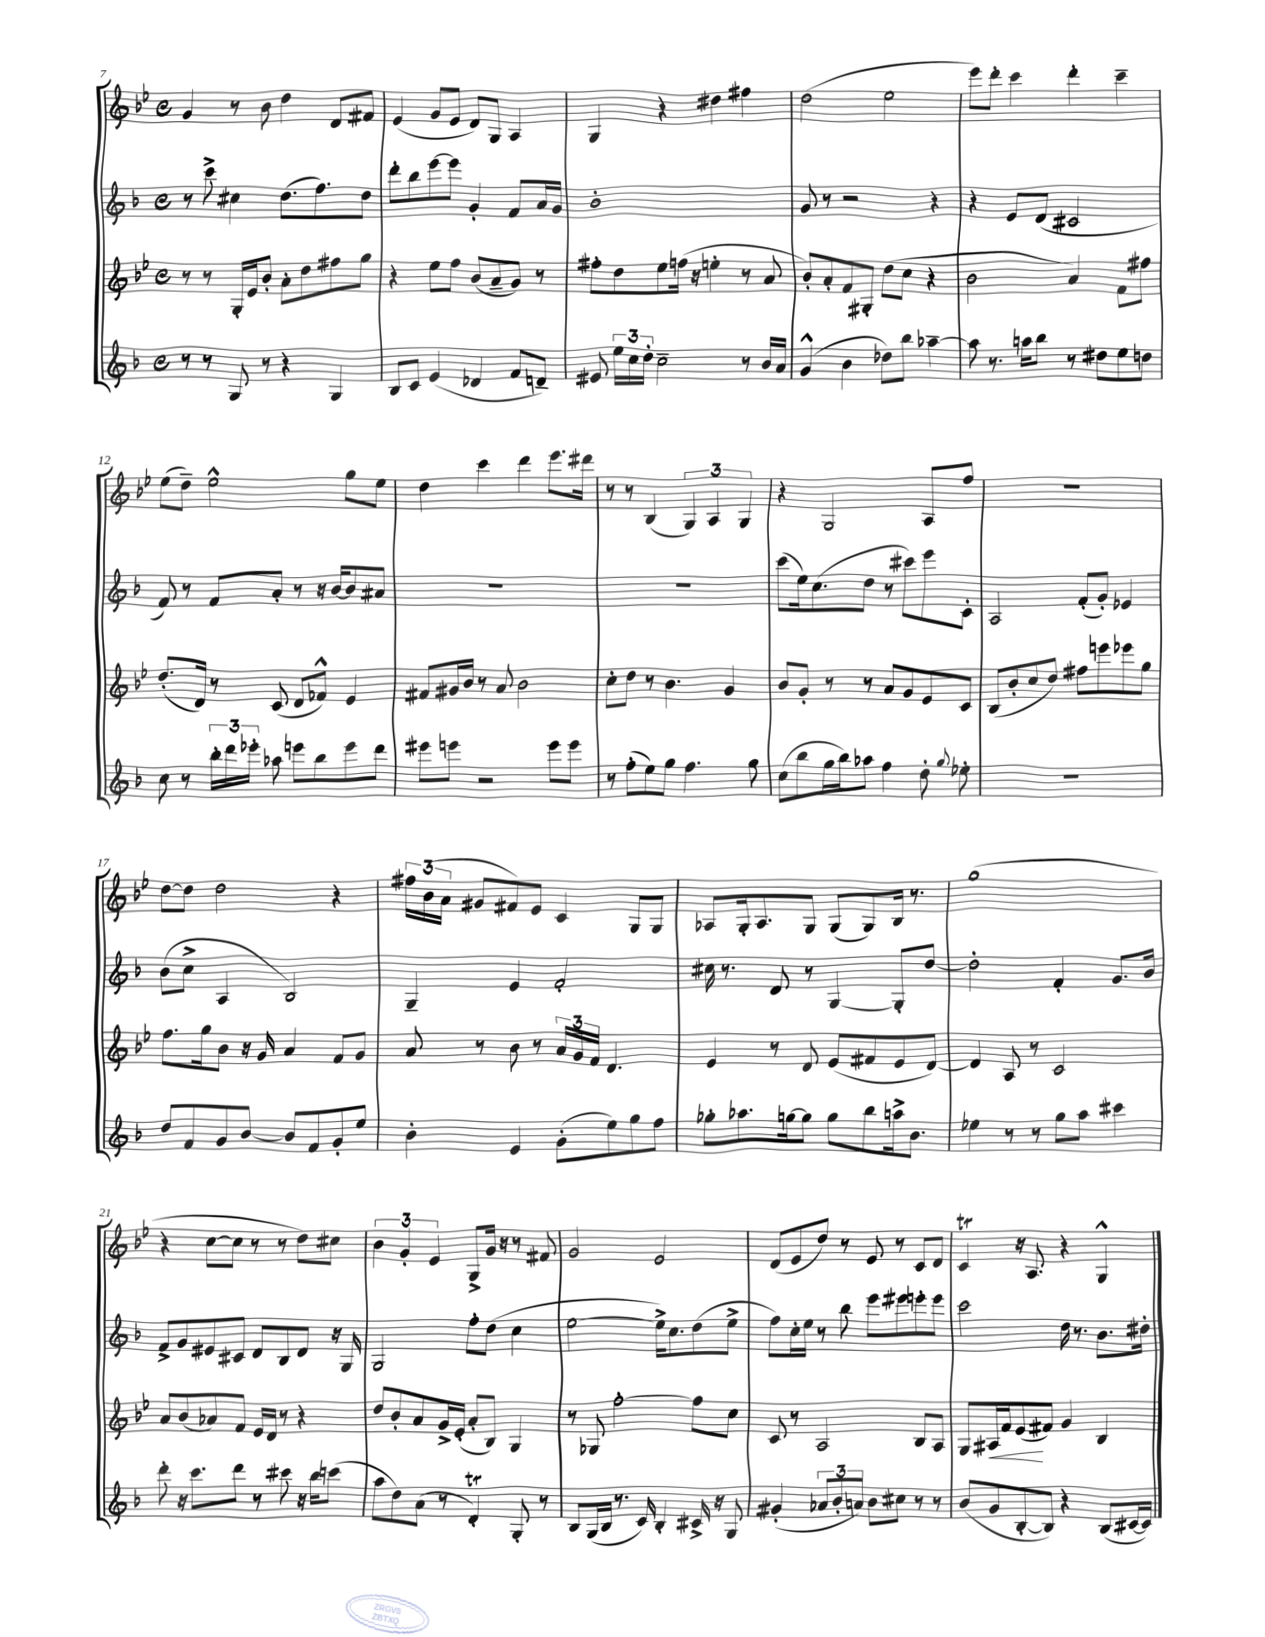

**kern	**kern	**dynam	**kern	**kern
*part4	*part3	*part3	*part2	*part1
*staff4	*staff3	*staff3	*staff2	*staff1
*clefG2	*clefG2	*	*clefG2	*clefG2
*k[b-]	*k[b-e-]	*	*k[b-]	*k[b-e-]
*M4/4	*M4/4	*	*M4/4	*M4/4
*met(c)	*met(c)	*	*met(c)	*met(c)
=7	=7	=7	=7	=7
8r	8r	.	8r	4g/
8r	8r	.	8ccc^\	.
8G/	16G'/LL	.	4cc#X\	8r
.	16e-/J	.	.	.
8r	8b-'/J	.	.	8b-\
4r	8a'\L	.	(8.dd\L	4dd\
.	8dd\	.	.	.
.	.	.	8.ff\)	.
4G/	8ff#X\	.	.	8d/L
.	8gg\J	.	8dd\J	8f#X/J
=8	=8	=8	=8	=8
8B-/L	4r	.	8ddd'\L	(4e-/
8c/J	.	.	8bb-\	.
(4e/	8ee-\L	.	[8eee\	8g/L
.	8ff\J	.	8eee\J]	8e-/J
4d-X/	(8b-/L	.	4g'/	8d/L)
.	8a~/	.	.	8G/J
8f/L	8g/J)	.	8f/L	4A/
8dn~/J)	8r	.	16a/L	.
.	.	.	16g/JJ	.
=9	=9	=9	=9	=9
8e#X/	8ff#X'\L	.	1b-'	4G/
24ee\LL	8dd\	.	.	.
24cc\	.	.	.	.
24dd'\JJ	.	.	.	.
2cc~\	8ee-\	.	.	4r
.	(16ffn\Jk	.	.	.
.	16r	.	.	.
.	4een'\	.	.	4dd#X\
8r	8r	.	.	4ff#X\
16b-/LL	8a/	.	.	.
16a/JJ	.	.	.	.
=10	=10	=10	=10	=10
(4g^^/	8b-'/L)	.	8g/	(2dd\
.	8a'/	.	8r	.
4b-\	8f/	.	2r	.
.	8G#X'/J	.	.	.
8dd-X\L)	(8dd\L	.	.	2ee-\
8bb-\J	8cc\J	.	.	.
[4aa-X~\	4r	.	4r	.
=11	=11	=11	=11	=11
8aa-\]	2b-\	.	4r	8eee-\L)
8.r	.	.	.	8ddd'\J
.	.	.	8e/L	4ccc\
16aan\KL	.	.	.	.
8bb-\J	.	.	(8d/J	.
8r	4a/)	.	2c#X/	4ddd'\
8dd#X\L	.	.	.	.
8ee\	8f\L	.	.	4ccc~\
8ddn\J	8ff#X\J	.	.	.
!!LO:LB:g=z
=12	=12	=12	=12	=12
8cc\	(8.dd'/L	.	8f/)	(8ee-\L
8r	.	.	8r	8dd~\J)
.	16d/Jk)	.	.	.
24bb-'\LL	8r	.	8f/L	2ee-^^\
24ddd\	.	.	.	.
24eee-X'\JJ	.	.	.	.
8aa-X\	(8c/	.	8a'/J	.
8eeen\L	8d/L	.	8r	.
8bb-\	8f-X^^/J)	.	16r	.
.	.	.	[16b-/KL	.
8eee\	4e-/	.	8b-/]	8gg\L
8ddd\J	.	.	8a#X/J	8ee-\J
=13	=13	=13	=13	=13
8eee#X\L	8f#X/L	.	1r	4dd\
8eeen\J	16g#X/L	.	.	.
.	16b-/JJ	.	.	.
2r	8r	.	.	4ccc\
.	8a/	.	.	.
.	2b-\	.	.	4ddd\
8eee\L	.	.	.	8.eee-\L
8eee\J	.	.	.	.
.	.	.	.	16ddd#X\Jk
=14	=14	=14	=14	=14
8r	8cc'\L	.	1r	8r
(8ff'\L	8dd\J	.	.	8r
8ee\)	8r	.	.	(4B-/
8gg\J	4.b-\	.	.	.
4.ff\	.	.	.	6G/)
.	.	.	.	6A/
.	4g/	.	.	.
.	.	.	.	6G/
8gg\	.	.	.	.
=15	=15	=15	=15	=15
(8cc\L	8b-/L	.	(8ccc\L	4r
8bb-\	8g'/J	.	16ee\k)	.
.	.	.	(8.cc\	.
16gg\L	8r	.	.	2G/
16bb-\J)	.	.	.	.
8aa-X\J	8r	.	8dd\J	.
4ff\	8a/L	.	8r	.
.	8g/	.	8ccc#X\L)	.
8dd'\	8e-/	.	8eee\	8A/L
8qqgg/	.	.	.	.
8ee-X'\	8c/J	.	8c'\J	8ff/J
=16	=16	=16	=16	=16
1r	(8B-/L	.	2A/	1r
.	8b-'/	.	.	.
.	8cc/	.	.	.
.	8dd/J)	.	.	.
.	8ff#X\L	.	(8f'/L	.
.	8eeen\	.	8g'/J)	.
.	8eee-X\	.	4e-X/	.
.	8gg\J	.	.	.
!!LO:LB:g=z
=17	=17	=17	=17	=17
8dd/L	8.ff\L	.	(8b-\L	[8dd\L
8f/	.	.	8cc^\J	8dd\J]
.	16gg\k	.	.	.
8g/	8b-\J	.	4A/	2dd\
[8b-/J	16r	.	.	.
.	16g/	.	.	.
8b-/L]	4a/	.	2B-/)	.
8f/	.	.	.	.
8g'/	8f/L	.	.	4r
8ee/J	8g/J	.	.	.
=18	=18	=18	=18	=18
4b-'\	8a/	.	4G~/	24ff#X\LL
.	.	.	.	(24b-\
.	.	.	.	24a\JJ
.	8r	.	.	8g#X/L
4e/	8b-\	.	4e/	8f#X/)
.	8r	.	.	8e-/J
(8g'\L	24a/LL	.	2f'/	4c/
.	24g/	.	.	.
.	24f/JJ	.	.	.
8ee\)	4.d/	.	.	.
8gg\	.	.	.	8G/L
8ff\J	.	.	.	8G/J
=19	=19	=19	=19	=19
8gg-X'\L	4e-/	.	16cc#X\	8A-X/L
.	.	.	8.r	.
8.aa-X\	.	.	.	16G'/k
.	.	.	.	8.A-/
.	8r	.	8d/	.
[16ggn\k	.	.	.	.
8gg\J]	8d/	.	8r	8G/J
8gg\L	(8e-/L	.	[4G/	(8G/L
8bb-\	8f#X/	.	.	8G/)
16aan^\k	8e-/	.	8G'/L]	16B-/Jk
8.b-\J	.	.	.	8.r
.	[8d/J)	.	[8dd/J	.
=20	=20	=20	=20	=20
4ee-X\	4d/]	.	2dd'\]	(1gg
8r	8A/	.	.	.
8r	8r	.	.	.
8gg\L	2c/	.	4f'/	.
8aa\J	.	.	.	.
4ccc#X\	.	.	8.g/L	.
.	.	.	16b-/Jk	.
!!LO:LB:g=z
=21	=21	=21	=21	=21
8ddd'\	8a/L	.	8f^/L	4r
16r	(8b-/	.	8g/	.
8.ccc\L	.	.	.	.
.	8a-X/)	.	8e#X/	[8cc\L
8ddd\J	8f/J	.	8c#X/J	8cc\J]
8r	16e-/LL	.	8d/L	8r
.	16d/JJ	.	.	.
8ccc#X\	8r	.	8B-/	8r
16r	4r	.	8d/J	8dd\L)
16bb-\KL	.	.	.	.
(8cccn\J	.	.	16r	8cc#X\J
.	.	.	16G/	.
=22	=22	=22	=22	=22
8aa\L	8dd/L	.	2G/	6b-\
8dd\)	8b-'/	.	.	.
.	.	.	.	6g'/
(8a\J	8a/	.	.	.
.	.	.	.	6e-/
8r	16g^/L	.	.	.
.	(16e-'/JJ	.	.	.
4dT'/)	8a'/L	.	8ff'\L	8G^/L
.	8B-/J)	.	(8dd\J	16g/Jk
.	.	.	.	16r
8G'/	4G/	.	4cc\	8r
8r	.	.	.	8f#X/
=23	=23	=23	=23	=23
8B-/L	8r	.	[2ee\	2g/
(16G/L	8G-X/	.	.	.
16B-/JJ	.	.	.	.
8.r	[2ff'\	.	.	.
16c/)	.	.	.	.
4B-'/	.	.	16ee^\KL])	2e-/
.	.	.	8.cc\	.
16c#X^/	8ff\L]	.	(8dd\	.
16r	.	.	.	.
8G/	8cc\J	.	8ee^\J	.
=24	=24	=24	=24	=24
(4g#X'/	8c/	.	8ff\L)	(8d/L
.	8r	.	16cc'\L	8e-/
.	.	.	16ee\JJ	.
12a-X/L	2A/	.	8r	8dd/J)
12b-'/	.	.	.	.
.	.	.	8bb-\	8r
12an/J)	.	.	.	.
8b-\L	.	.	8eee\L	8e-/
8cc#X\J	.	.	8eee#X\	8r
8r	8B-/L	.	8eeen'\	8c/L
8r	8A/J	.	8eee\J	8d/J
=25	=25	=25	=25	=25
(8b-/L	8G/L	.	2ccc\	4cT/
!	!	!LO:HP:b	!	!
8g/	16A#X/L	<	.	.
.	16f/J	.	.	.
[8B-'/	(8e-/	.	.	16r
.	.	.	.	8.A/
8B-/J])	8f#X/J)	[	.	.
4r	4g/	.	16dd\	4r
.	.	.	8.r	.
(8B-/L	4B-/	.	8.b-\L	4G^^/
[16c#X/L	.	.	.	.
16c#/JJ])	.	.	16dd#X'\Jk	.
==	==	==	==	==
*-	*-	*-	*-	*-
